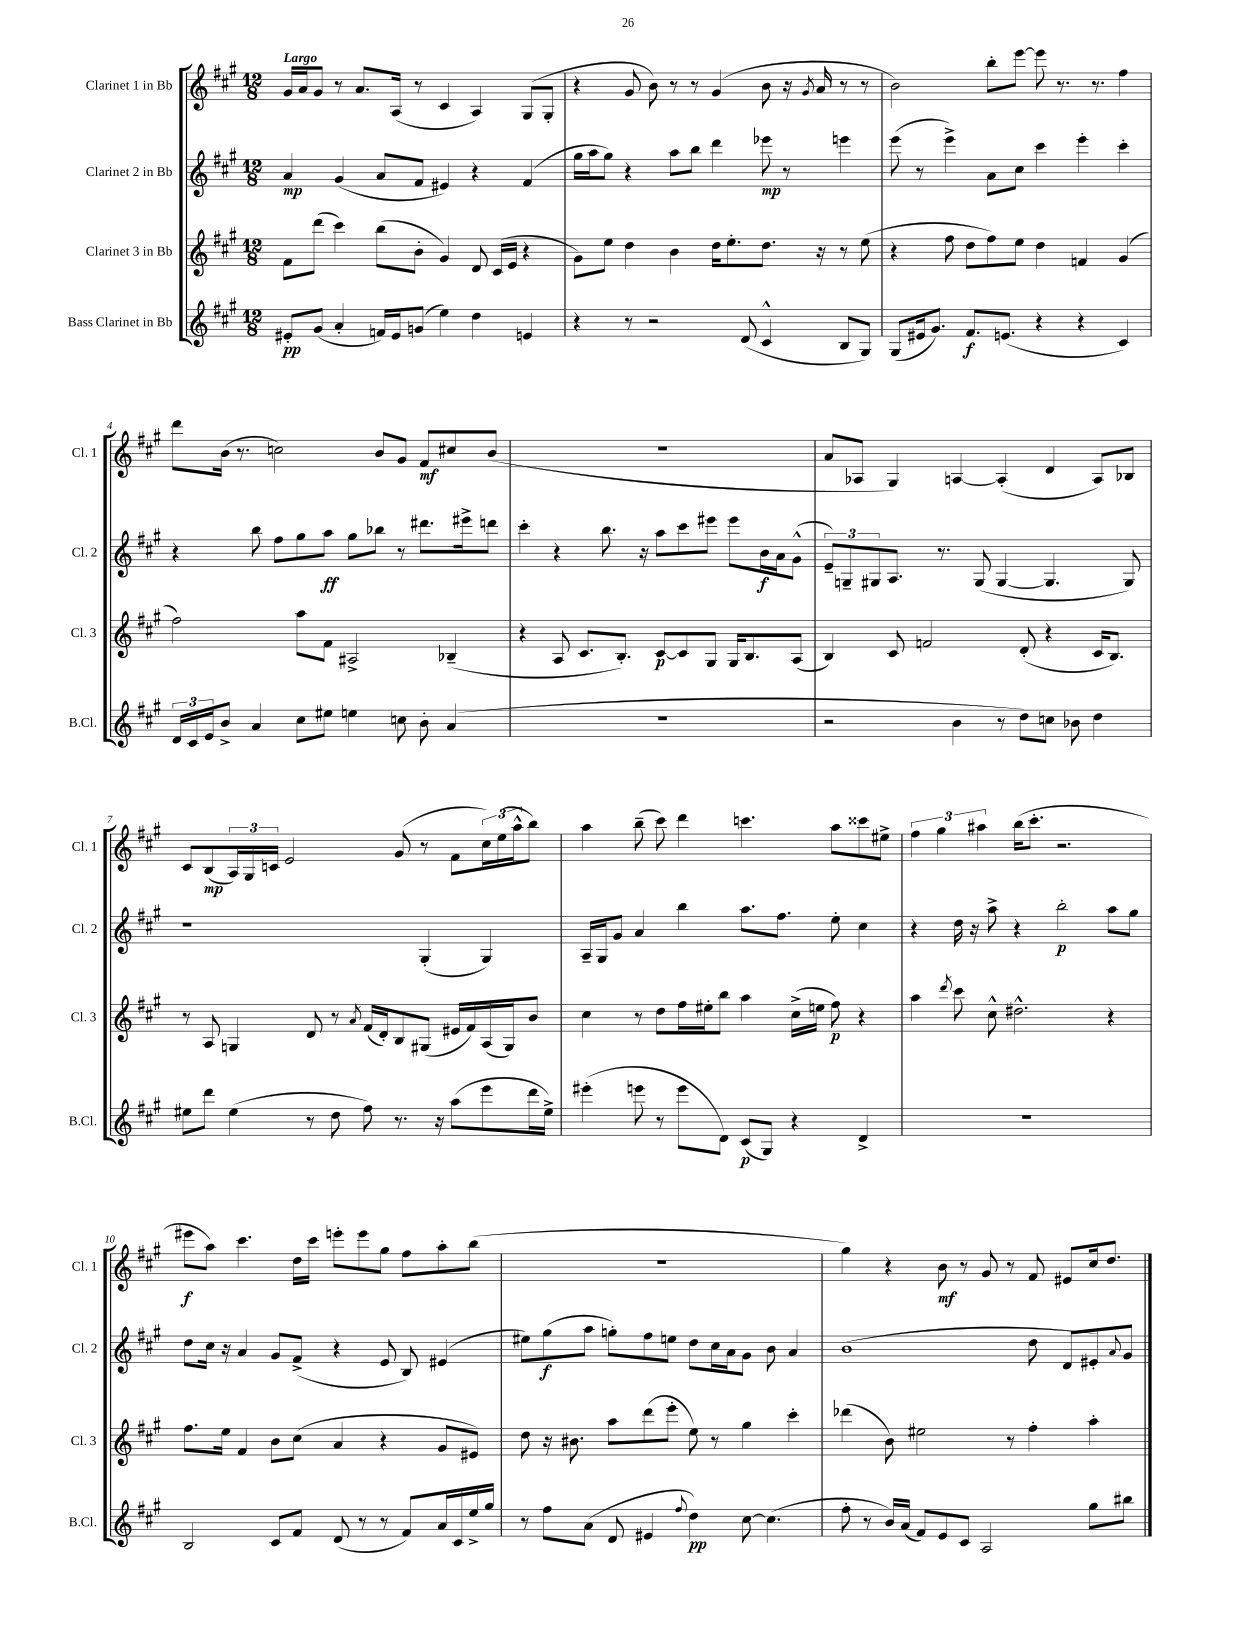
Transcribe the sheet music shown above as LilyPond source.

<<
\new StaffGroup <<
\new Staff = "s0" \with { instrumentName = "Clarinet 1 in Bb" shortInstrumentName = "Cl. 1" } {
    \clef treble \key a \major \numericTimeSignature \time 12/8 \tempo "Largo"
    gis'16 a'16 gis'8 r8 a'8. a16( r8 cis'4 a4) gis8( gis8-. |
    r4 gis'8 b'8) r8 r8 gis'4( b'8 r16 \acciaccatura { gis'8 } a'16 r8 r8 |
    b'2) b''8-. e'''8~ e'''8 r8. r8. fis''4 |
    d'''8 b'16( r8. c''2) b'8 gis'8 fis'8\mf cis''8 b'8( |
    R1. |
    a'8 aes8 gis4) a4~ a4-.( d'4 a8) bes8 |
    cis'8 b8\mp( \tuplet 3/2 { a16) gis16 c'16 } e'2 gis'8( r8 fis'8 \tuplet 3/2 { cis''16) e''16( a''16-^ } b''8) |
    a''4 b''8--( cis'''8) d'''4 c'''4. a''8 cisis'''8 eis''8-> |
    \tuplet 3/2 { fis''4 gis''4 ais''4 } b''16( cis'''8.-. r2. |
    eis'''8\f a''8) cis'''4. d''16 cis'''16 e'''8-. e'''8 gis''8 fis''8 a''8-. b''8( |
    R1. |
    gis''4) r4 b'8\mf r8 gis'8 r8 fis'8 eis'8 cis''16 d''8. \bar "|." |
}
\new Staff = "s1" \with { instrumentName = "Clarinet 2 in Bb" shortInstrumentName = "Cl. 2" } {
    \clef treble \key a \major \numericTimeSignature \time 12/8
    a'4\mp gis'4( a'8 fis'8 eis'4) r4 fis'4( |
    gis''16 a''16 gis''8) r4 a''8 b''8 d'''4 ees'''8\mp r8 e'''4 |
    e'''8( r8 e'''4->) a'8 cis''8 cis'''4 e'''4-. cis'''4-. |
    r4 b''8 fis''8 gis''8 a''8\ff gis''8 bes''8 r8 dis'''8. eis'''16-> d'''8 |
    cis'''4-. r4 b''8. r16 a''8 cis'''8 eis'''8 eis'''8 b'16\f a'16 gis'8-^( |
    \tuplet 3/2 { e'8--) g8-- gis8 } a8. r8. gis8( gis4~ gis4. gis8) |
    r1 gis4-.( gis4) |
    a16-- gis16 gis'8 a'4 b''4 a''8. fis''8. e''8-. cis''4 |
    r4 d''16 r16 a''8-> r4 b''2-.\p a''8 gis''8 |
    d''8 cis''16 r16 a'4 gis'8 fis'8->( r4 e'8 b8) eis'4( |
    eis''8) gis''8\f( a''8 g''8-.) fis''8 e''8 d''8 cis''16 a'16 gis'8 b'8 a'4 |
    b'1( d''8 d'8 eis'8-.) \appoggiatura { a'8 } gis'8 \bar "|." |
}
\new Staff = "s2" \with { instrumentName = "Clarinet 3 in Bb" shortInstrumentName = "Cl. 3" } {
    \clef treble \key a \major \numericTimeSignature \time 12/8
    fis'8 d'''8( cis'''4) b''8( b'8-. gis'4) d'8 cis'16( e'16 r4 |
    gis'8) e''8 d''4 b'4 d''16 e''8.-. d''8. r16 r8 e''8( |
    r4 fis''8 d''8 fis''8) e''8 d''4 f'4 gis'4( |
    fis''2) a''8 fis'8 ais2-> bes4--( |
    r4 a8 cis'8. b8.-.) cis'8~\p cis'8 gis8 gis16 b8. a8( |
    b4) cis'8 f'2 d'8-.( r4 cis'16 b8.) |
    r8 a8 g4 d'8 r8 \acciaccatura { a'8 } fis'16( d'16-.) b8 gis8( eis'16 fis'16) a16( gis16) b'8 |
    cis''4 r8 d''8 fis''16 eis''16-. b''8 a''4 cis''16->( e''16 fis''8\p) r4 |
    a''4 \acciaccatura { d'''8 } cis'''8 cis''8-^ dis''2.-^ r4 |
    fis''8. e''16 fis'4 b'8 cis''8( a'4 r4 gis'8 eis'8) |
    d''8 r16 bis'8. a''8 d'''8( e'''8-. e''8) r8 gis''4 cis'''4-. |
    des'''4( b'8) eis''2 r8 fis''4-. a''4-. \bar "|." |
}
\new Staff = "s3" \with { instrumentName = "Bass Clarinet in Bb" shortInstrumentName = "B.Cl." } {
    \clef treble \key a \major \numericTimeSignature \time 12/8
    eis'8-.\pp gis'8( a'4-. f'16) eis'16 g'8( e''4) d''4 e'4 |
    r4 r8 r2 d'8( cis'4-^ b8 gis8) |
    gis8( eis'16 gis'8.) fis'8.\f e'8.( r4 r4 cis'4) |
    \tuplet 3/2 { d'16 cis'16 e'16 } b'8-> a'4 cis''8 eis''8 e''4 c''8 b'8-. a'4( |
    R1. |
    r2 b'4 r8 d''8) c''8 bes'8 d''4 |
    eis''8 d'''8 eis''4( r8 d''8 fis''8) r8. r16 a''8( e'''8 d'''16 eis''16->) |
    eis'''4-.( e'''8 r8 e'''8 d'8) cis'8\p( gis8) r4 d'4-> |
    R1. |
    b2 cis'8 fis'8 d'8( r8 r8 fis'8) a'16 cis'16 e''16-> gis''16 |
    r8 fis''8 a'8( d'8 eis'4 \appoggiatura { fis''8 } d''4\pp) cis''8~ cis''4.( |
    fis''8-. r8 b'16) a'16( fis'8) e'8 cis'8 a2 gis''8 bis''8 \bar "|." |
}
>>
>>
